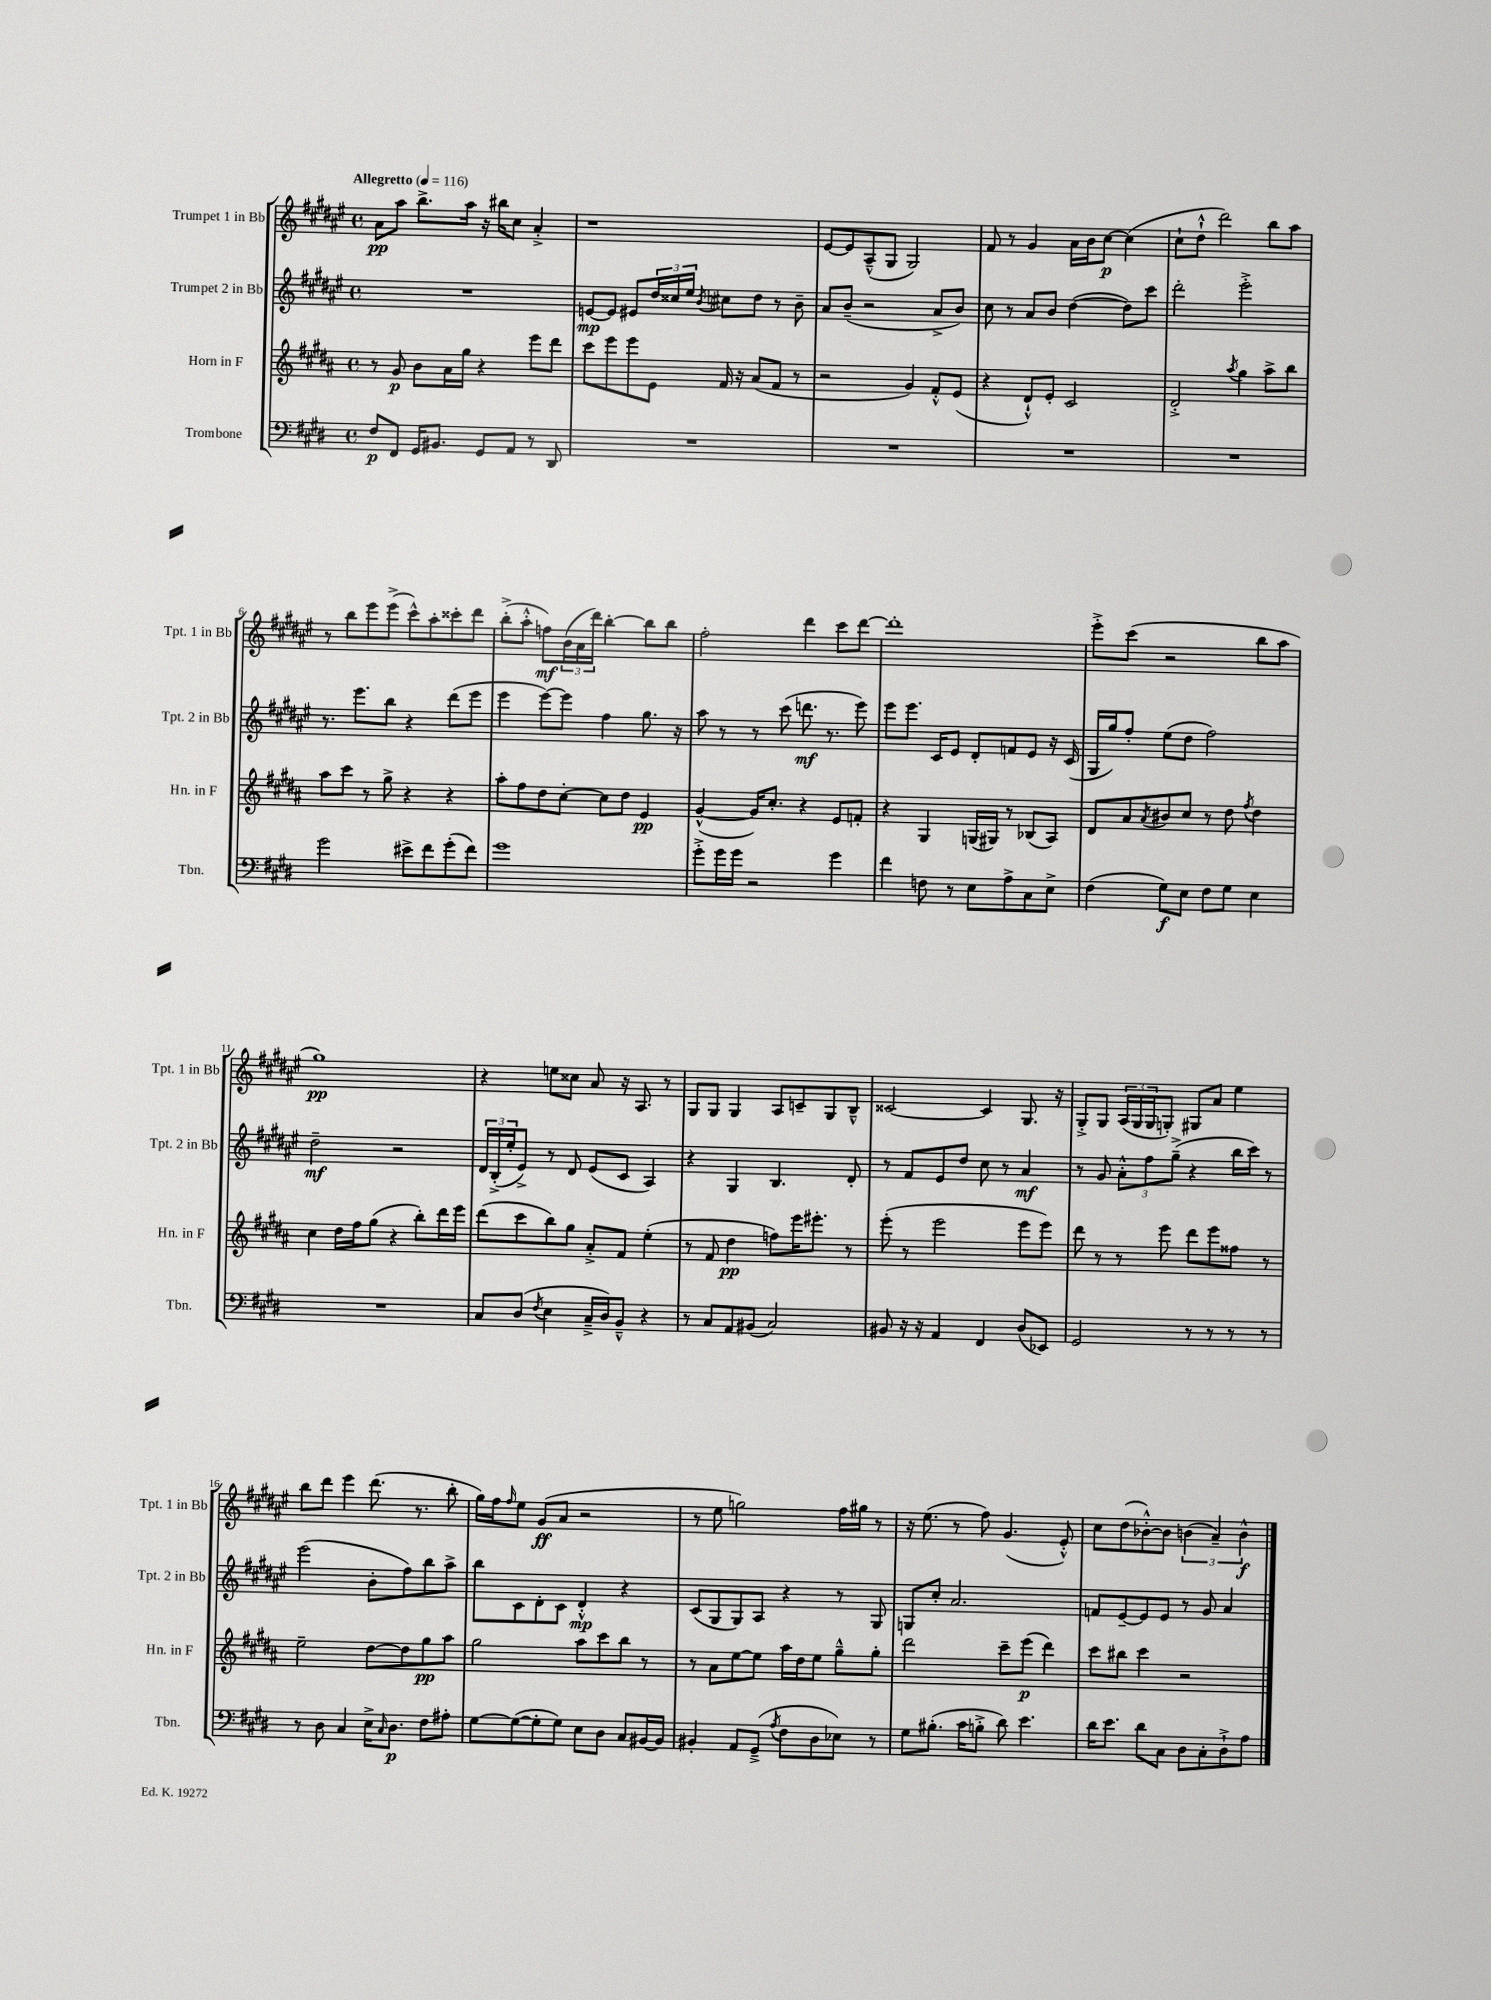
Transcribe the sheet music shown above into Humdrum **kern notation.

**kern	**dynam	**kern	**dynam	**kern	**dynam	**kern	**dynam
*part4	*part4	*part3	*part3	*part2	*part2	*part1	*part1
*staff4	*staff4	*staff3	*staff3	*staff2	*staff2	*staff1	*staff1
*I"Trombone	*	*I"Horn in F	*	*I"Trumpet 2 in Bb	*	*I"Trumpet 1 in Bb	*
*I'Tbn.	*	*I'Hn. in F	*	*I'Tpt. 2 in Bb	*	*I'Tpt. 1 in Bb	*
*clefF4	*	*clefG2	*	*clefG2	*	*clefG2	*
*k[f#c#g#d#]	*	*k[f#c#g#d#a#]	*	*k[f#c#g#d#a#e#]	*	*k[f#c#g#d#a#e#]	*
*M4/4	*	*M4/4	*	*M4/4	*	*M4/4	*
*met(c)	*	*met(c)	*	*met(c)	*	*met(c)	*
*MM116	*	*MM116	*	*MM116	*	*MM116	*
=1	=1	=1	=1	=1	=1	=1	=1
!	!	!	!	!	!	!LO:TX:a:B:t=Allegretto	!
8F#/L	p	8r	.	1r	.	8a#\L	pp
8FF#/J	.	8g#/	p	.	.	8aa#\J	.
16GG#/KL	.	8b\L	.	.	.	8.bb^\L	.
8.BB#X/J	.	.	.	.	.	.	.
.	.	16a#\L	.	.	.	.	.
.	.	16gg#\JJ	.	.	.	16aa#\Jk	.
8GG#/L	.	4r	.	.	.	16r	.
.	.	.	.	.	.	16bb#X\KL	.
8AA/J	.	.	.	.	.	8cc#\J	.
8r	.	8eee\L	.	.	.	4a#'^/	.
8DD#/	.	8ddd#\J	.	.	.	.	.
=2	=2	=2	=2	=2	=2	=2	=2
1r	.	8ccc#\L	.	[8en/L	mp	1r	.
.	.	8eee\	.	8e/J]	.	.	.
.	.	8eee\	.	8e#X/L	.	.	.
.	.	8e\J	.	24dd#/L	.	.	.
.	.	.	.	24cc##X/	.	.	.
.	.	.	.	24ee#/JJ	.	.	.
.	.	.	.	8qb/	.	.	.
.	.	16f#/	.	8cc#X\L	.	.	.
.	.	16r	.	.	.	.	.
.	.	(8a#/L	.	8dd#\J	.	.	.
.	.	8f#/J	.	8r	.	.	.
.	.	8r	.	8b~\	.	.	.
=3	=3	=3	=3	=3	=3	=3	=3
1r	.	2r	.	8a#/L	.	[8e#/L	.
.	.	.	.	(8b~/J	.	8e#/]	.
.	.	.	.	2r	.	(8A#~^^/	.
.	.	.	.	.	.	8G#/J	.
.	.	4g#/)	.	.	.	2G#/)	.
.	.	8f#'^^/L	.	8a#^/L	.	.	.
.	.	(8e/J	.	8b/J)	.	.	.
=4	=4	=4	=4	=4	=4	=4	=4
1r	.	4r	.	8cc#\	.	8f#/	.
.	.	.	.	8r	.	8r	.
.	.	8d#`^^/L)	.	8a#/L	.	4g#/	.
.	.	8e'/J	.	8b/J	.	.	.
.	.	2c#/	.	([4dd#\	.	16a#\LL	.
.	.	.	.	.	.	16b\J	.
.	.	.	.	.	.	[8cc#\J	p
.	.	.	.	8dd#\L])	.	(4cc#\]	.
.	.	.	.	8ccc#\J	.	.	.
=5	=5	=5	=5	=5	=5	=5	=5
1r	.	2d#'^/	.	2ddd#'\	.	8cc#`\L	.
.	.	.	.	.	.	8dd#`^^\J	.
.	.	.	.	.	.	2ddd#\)	.
.	.	8qaa#/	.	.	.	.	.
.	.	4gg#\	.	2eee#'^\	.	.	.
.	.	8aa#^\L	.	.	.	8bb\L	.
.	.	8bb\J	.	.	.	8aa#\J	.
!!LO:LB:g=z
=6	=6	=6	=6	=6	=6	=6	=6
2g#\	.	8aa#\L	.	8.r	.	8r	.
.	.	8ccc#\J	.	.	.	8bb\L	.
.	.	.	.	8.eee#\L	.	.	.
.	.	8r	.	.	.	8eee#\	.
.	.	8gg#^\	.	8bb\J	.	(8eee#^\J	.
8e#X^\L	.	4r	.	4r	.	8ccc#^^\L)	.
8f#\	.	.	.	.	.	8aa#'\	.
(8g#'\	.	4r	.	(8ddd#\L	.	8ccc##X'\	.
8f#\J)	.	.	.	8eee#\J	.	8ddd#\J	.
=7	=7	=7	=7	=7	=7	=7	=7
1g#	.	8aa#'\L	.	4eee#\	.	(8bb'^\L	.
.	.	8ff#\	.	.	.	8aa#'^^\J	.
.	.	8dd#\	.	[8eee#\L)	.	8ffn\L)	mf
.	.	[8cc#'\J	.	8eee#\J]	.	(24b\L	.
.	.	.	.	.	.	24a#\	.
.	.	.	.	.	.	24ddd#\JJ)	.
.	.	8cc#\L]	.	4ff#\	.	[4bb'\	.
.	.	8dd#\J	.	.	.	.	.
.	.	4e/	pp	8.gg#\	.	8bb\L]	.
.	.	.	.	.	.	8bb\J	.
.	.	.	.	16r	.	.	.
=8	=8	=8	=8	=8	=8	=8	=8
8g#'^\L	.	([4g#^^/	.	8aa#\	.	2ff#'\	.
16g#\L	.	.	.	8r	.	.	.
16g#\JJ	.	.	.	.	.	.	.
2r	.	16g#/KL])	.	8r	.	.	.
.	.	8.cc#'/J	.	.	.	.	.
.	.	.	.	(8ccc#\	.	.	.
.	.	4r	.	8.dddn\	mf	4ddd#\	.
.	.	.	.	8.r	.	.	.
4g#\	.	8e/L	.	.	.	8ccc#\L	.
.	.	8fn'/J	.	8eee#\)	.	[8ddd#\J	.
=9	=9	=9	=9	=9	=9	=9	=9
4f#\	.	4r	.	8eee#\L	.	1ddd#']	.
.	.	.	.	8.eee#\J	.	.	.
8Fn\	.	4G#/	.	.	.	.	.
.	.	.	.	16c#/KL	.	.	.
8r	.	.	.	8e#/J	.	.	.
8E\L	.	(16Gn/LL	.	8d#'/L	.	.	.
.	.	16G#X/JJ)	.	.	.	.	.
8A^\	.	8r	.	8fn/	.	.	.
8C#\	.	(8B-X/L	.	8e#/J	.	.	.
8E^\J	.	8A#/J)	.	16r	.	.	.
.	.	.	.	(16c#/	.	.	.
=10	=10	=10	=10	=10	=10	=10	=10
(4F#\	.	8d#/L	.	16G#/LL	.	8eee#'^\L	.
.	.	.	.	16gg#/J)	.	.	.
.	.	8a#/	.	8ff#'/J	.	(8ccc#\J	.
.	.	8qa#/	.	.	.	.	.
8G#\L)	f	8b#X/	.	(8ee#\L	.	2r	.
8E\J	.	8cc#/J	.	8dd#\J	.	.	.
8F#\L	.	8r	.	2ff#\)	.	.	.
8G#\J	.	8dd#\	.	.	.	.	.
.	.	8qff#/	.	.	.	.	.
4E\	.	4dd#\	.	.	.	8bb\L	.
.	.	.	.	.	.	8aa#\J	.
!!LO:LB:g=z
=11	=11	=11	=11	=11	=11	=11	=11
1r	.	4cc#\	.	2dd#~\	mf	1gg#)	pp
.	.	16dd#\LL	.	.	.	.	.
.	.	16ff#\J	.	.	.	.	.
.	.	(8gg#\J	.	.	.	.	.
.	.	4r	.	2r	.	.	.
.	.	8bb'\L)	.	.	.	.	.
.	.	16ddd#\L	.	.	.	.	.
.	.	16eee\JJ	.	.	.	.	.
=12	=12	=12	=12	=12	=12	=12	=12
8C#/L	.	(8ddd#\L	.	24d#/LL	.	4r	.
.	.	.	.	(24B'^/	.	.	.
.	.	.	.	24ee#'/J	.	.	.
(8D#/J	.	8ccc#\	.	8e#^/J)	.	.	.
8qF#/	.	.	.	.	.	.	.
4E\	.	8bb\)	.	8r	.	8een\L	.
.	.	8gg#\J	.	8d#/	.	8cc##X\J	.
16C#~^/LL	.	8a#'^/L	.	(8e#/L	.	8a#/	.
16D#/J)	.	.	.	.	.	.	.
8BB~^^/J	.	8f#/J	.	8c#/J	.	16r	.
.	.	.	.	.	.	8.A#/	.
4r	.	(4ee'\	.	4A#/)	.	.	.
.	.	.	.	.	.	8r	.
=13	=13	=13	=13	=13	=13	=13	=13
8r	.	8r	.	4r	.	8G#/L	.
8C#/L	.	8f#/	.	.	.	8G#/J	.
8AA/	.	4dd#\	pp	4G#/	.	4G#/	.
(8BB#X/J	.	.	.	.	.	.	.
2C#/)	.	8ffn\L)	.	4.B/	.	8A#/L	.
.	.	16eee\K	.	.	.	8cn~/	.
.	.	8.eee#X'\J	.	.	.	.	.
.	.	.	.	.	.	8G#/	.
.	.	8r	.	8d#'/	.	8B~^^/J	.
=14	=14	=14	=14	=14	=14	=14	=14
8BB#X/	.	(8eee'\	.	8r	.	[2c##X/	.
16r	.	8r	.	8f#/L	.	.	.
16r	.	.	.	.	.	.	.
4AA/	.	2eee\	.	8e#/	.	.	.
.	.	.	.	8dd#/J	.	.	.
4FF#/	.	.	.	8cc#\	.	4c##/]	.
.	.	.	.	8r	.	.	.
(8D#/L	.	8eee\L	.	4a#/	mf	8.G#/	.
8EE-X/J)	.	8eee\J)	.	.	.	.	.
.	.	.	.	.	.	16r	.
=15	=15	=15	=15	=15	=15	=15	=15
2GG#/	.	8ddd#\	.	8r	.	8G#'^/L	.
.	.	8r	.	8g#/	.	8G#/J	.
.	.	8r	.	12a#'^^\L	.	(24A#/LL	.
.	.	.	.	.	.	24G#/	.
.	.	.	.	12ff#\	.	24G#/J	.
.	.	8eee\	.	.	.	8Gn'/J)	.
.	.	.	.	(12gg#~^\J	.	.	.
8r	.	8ddd#\L	.	4r	.	8G#X/L	.
8r	.	8eee\	.	.	.	8a#/J	.
8r	.	8ff##X\J	.	16bb\LL	.	4ee#\	.
.	.	.	.	16ccc#\JJ)	.	.	.
8r	.	8r	.	8r	.	.	.
!!LO:LB:g=z
=16	=16	=16	=16	=16	=16	=16	=16
8r	.	2ee~\	.	(2eee#\	.	8bb\L	.
8D#\	.	.	.	.	.	8ddd#\J	.
4C#/	.	.	.	.	.	4eee#\	.
16E^\KL	.	[8dd#\L	.	8b'\L	.	(8.ddd#\	.
16qqC#/	.	.	.	.	.	.	.
8.D#\J	p	.	.	.	.	.	.
.	.	8dd#\]	.	8ff#\)	.	.	.
.	.	.	.	.	.	8.r	.
8F#\L	.	8gg#\	pp	8bb\	.	.	.
8A#X'\J	.	8aa#\J	.	8aa#^\J	.	8bb'\	.
=17	=17	=17	=17	=17	=17	=17	=17
[8G#\L	.	2gg#\	.	8bb\L	.	16gg#\LL)	.
.	.	.	.	.	.	16ff#\J	.
.	.	.	.	.	.	16qqff#/	.
(8G#\_	.	.	.	8c#\	.	8ee#\J	.
8G#'\]	.	.	.	8d#'\	.	(8g#/L	ff
8G#\J)	.	.	.	8c#\J	.	8a#/J	.
8E\L	.	8aa#\L	.	4d#'^^/	mp	2r	.
8D#\J	.	8ccc#\	.	.	.	.	.
8C#/L	.	8bb\J	.	4r	.	.	.
[16BB#X/L	.	8r	.	.	.	.	.
16BB#/JJ]	.	.	.	.	.	.	.
=18	=18	=18	=18	=18	=18	=18	=18
4BB#X'/	.	8r	.	(8c#/L	.	8r	.
.	.	8a#\L	.	8G#/	.	8ee#\	.
8AA/L	.	[8ee\	.	8G#/)	.	2ggn\)	.
(8GG#~^/J	.	8ee\J]	.	8A#/J	.	.	.
8qA/	.	.	.	.	.	.	.
8F#\L	.	16aa#\LL	.	4r	.	.	.
.	.	16dd#\J	.	.	.	.	.
8D#\	.	8ee\J	.	.	.	.	.
8E-X\J)	.	8gg#~^^\L	.	8r	.	16ff#\LL	.
.	.	.	.	.	.	16gg#X\JJ	.
8r	.	8gg#'\J	.	8G#/	.	8r	.
=19	=19	=19	=19	=19	=19	=19	=19
8G#\L	.	2ddd#\	.	8Gn/L	.	16r	.
.	.	.	.	.	.	(8.ee#\	.
(8.B#X'\J	.	.	.	8cc#'/J	.	.	.
.	.	.	.	2.a#/	.	8r	.
16c#\KL	.	.	.	.	.	.	.
8Bn'^\J	.	.	.	.	.	8ff#\)	.
8d#\)	.	8ccc#~\L	.	.	.	(4.g#/	.
4.e\	.	(8eee\J	p	.	.	.	.
.	.	4ddd#\)	.	.	.	.	.
.	.	.	.	.	.	8e#'^^/)	.
=20	=20	=20	=20	=20	=20	=20	=20
16d#\KL	.	8ccc#\L	.	8fn/L	.	8cc#\L	.
8.e\J	.	.	.	.	.	.	.
.	.	8bb#X\J	.	[8e#~/	.	(8dd#\	.
8d#\L	.	4ccc#\	.	8e#/]	.	[8b-X'^^\)	.
8C#\J	.	.	.	8e#/J	.	8b-\J]	.
8D#\L	.	2r	.	8r	.	(6bn\	.
8C#'\	.	.	.	8g#/	.	.	.
.	.	.	.	.	.	6a#~/)	.
8D#`^\	.	.	.	4a#/	.	.	.
.	.	.	.	.	.	6b^^\	f
8A\J	.	.	.	.	.	.	.
==	==	==	==	==	==	==	==
*-	*-	*-	*-	*-	*-	*-	*-
